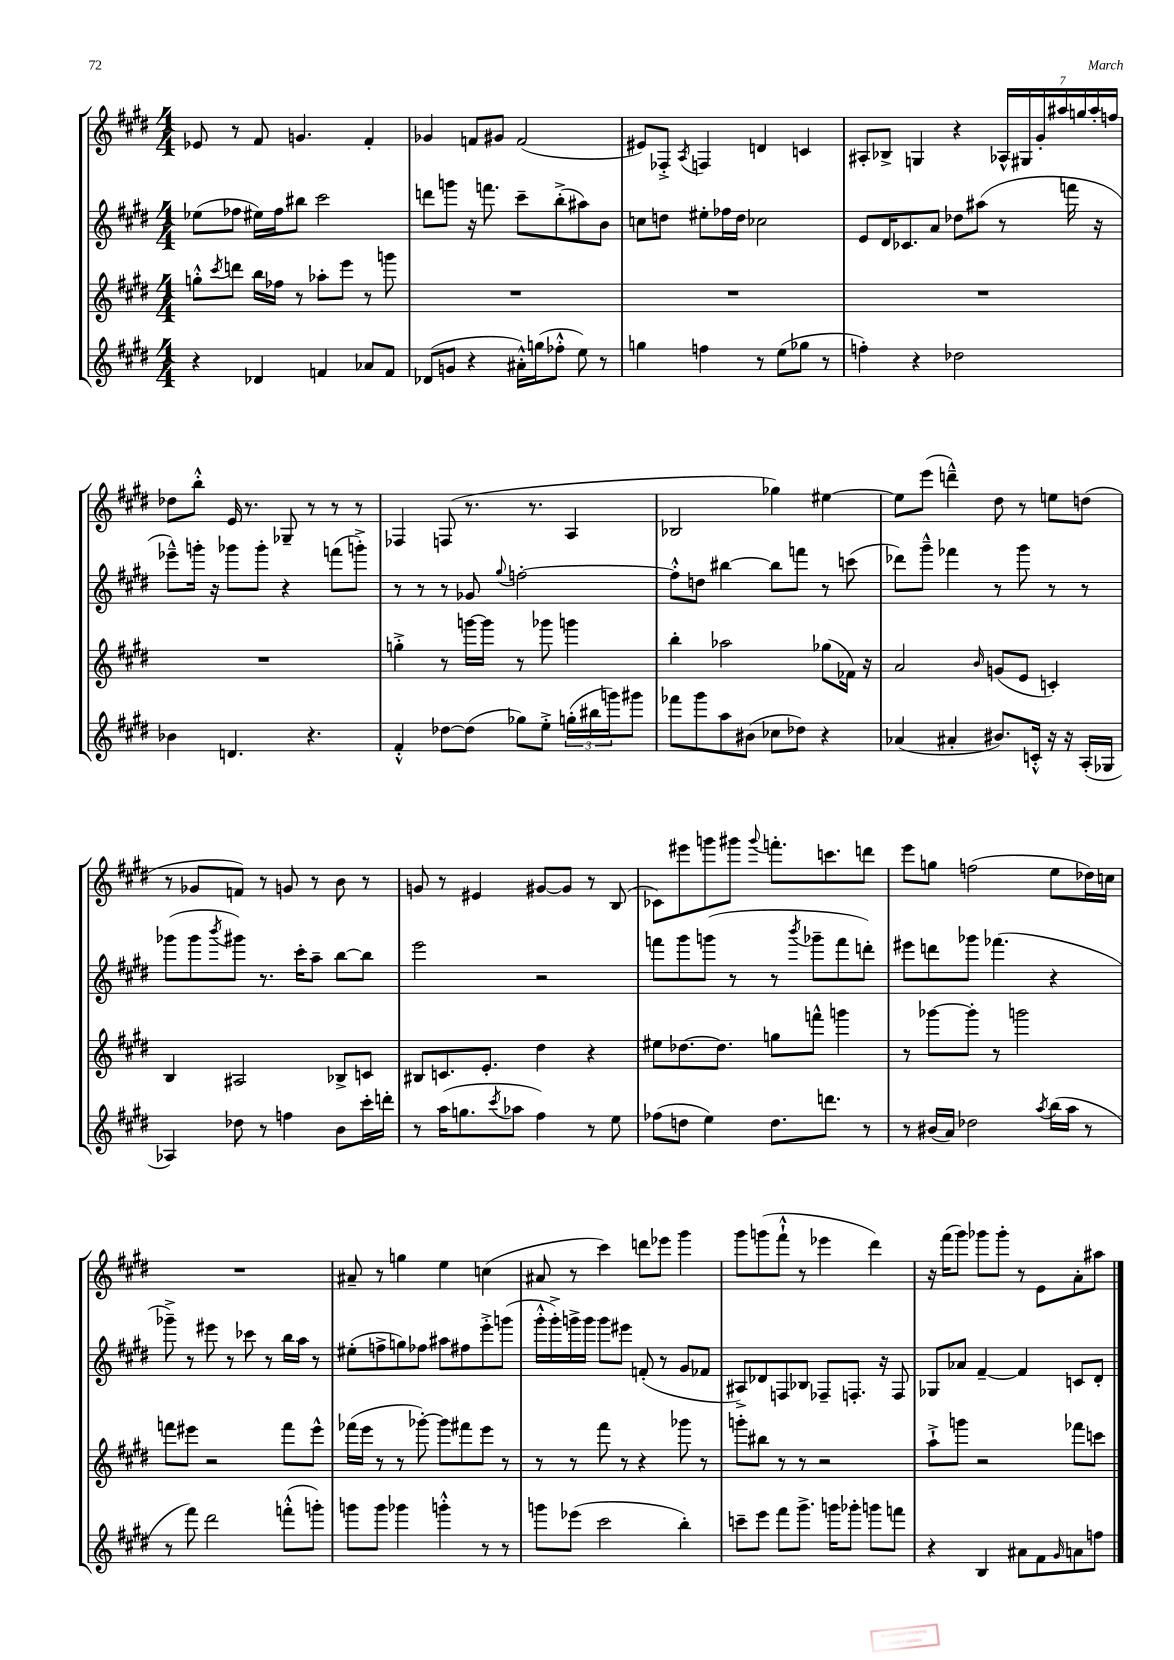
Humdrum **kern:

**kern	**kern	**kern	**kern
*part4	*part3	*part2	*part1
*staff4	*staff3	*staff2	*staff1
*clefG2	*clefG2	*clefG2	*clefG2
*k[f#c#g#d#]	*k[f#c#g#d#]	*k[f#c#g#d#]	*k[f#c#g#d#]
*M4/4	*M4/4	*M4/4	*M4/4
=140	=140	=140	=140
4r	8ggn'^^\L	(8ee-X\L	8e-X/
.	8qccc#/	.	.
.	8dddn\J	8ff-X\J	8r
4d-X/	16bb\LL	16ee#X\LL)	8f#/
.	16ff-X\JJ	16ff-\J	.
.	8r	8bb#X\J	4.gn/
4fn/	8aa-X'\L	2ccc#\	.
.	8eee\J	.	.
8a-X/L	8r	.	4f#'/
8f/J	8gggn\	.	.
=141	=141	=141	=141
(8d-X/L	1r	8dddn\L	4g-X/
8gn/J	.	8gggn\J	.
4r	.	16r	8fn/L
.	.	8.fffn\	.
.	.	.	8g#X/J
16a#X'^^\LL)	.	8ccc#~\L	(2f/
(16ggn\J	.	.	.
8ff-X'^^\J	.	(8bb'^\	.
8ee\)	.	8aa#X\)	.
8r	.	8b\J	.
=142	=142	=142	=142
4ggn\	1r	8ccn\L	8e#X/L)
.	.	8ddn\J	8F-X'^/J
.	.	.	8qA/
4ffn\	.	8ee#X'\L	4Fn/
.	.	16ff-X\L	.
.	.	16dd\JJ	.
8r	.	2cc-X\	4dn/
(8ee\L	.	.	.
8gg-X\J	.	.	4cn/
8r	.	.	.
=143	=143	=143	=143
4ffn'\)	1r	8e/L	8A#X'/L
.	.	16d#/K	8B-X^/J
.	.	8.c-X/	.
4r	.	.	4Gn/
.	.	8a/J	.
2dd-X\	.	8dd-X\L	4r
.	.	(8aa#X\J	.
.	.	8r	28A-X^^/LL
.	.	.	28G#X/
.	.	.	28g#'/
.	.	.	28aa#X/
.	.	16fffn\	.
.	.	.	28ggn/
.	.	.	28aa#'/
.	.	16r	.
.	.	.	28ffn/JJ
!!LO:LB:g=z
=144	=144	=144	=144
4b-X\	1r	8eee-X~^^\L)	8dd-X\L
.	.	16gggn'\Jk	8bb'^^\J
.	.	16r	.
4.dn/	.	8ggg-X\L	16e/
.	.	.	8.r
.	.	8ggg-'\J	.
.	.	4r	8G-X~/
4.r	.	.	8r
.	.	(8fffn\L	8r
.	.	8gggn'^\J)	8r
=145	=145	=145	=145
4f#'^^/	4ggn'^\	8r	4F-X/
.	.	8r	.
[8dd-X\L	8r	8r	(8Fn/
(8dd-\J]	[16gggn\LL	8g-X/	8.r
.	16ggg\JJ]	.	.
.	.	8qqgg#/	.
8gg-X\L)	8r	[2ffn'\	.
.	.	.	8.r
8ee'^\J	8ggg-X\	.	.
(24ggn'\LL	4gggn\	.	4A/
24bb#X\	.	.	.
24gggn\J)	.	.	.
8ggg#X\J	.	.	.
=146	=146	=146	=146
8fff-X\L	4bb'\	8ff'^^\L]	2B-X/
8ggg#\	.	8ddn\J	.
8aa\	2aa-X\	[4bb#X\	.
(8b#X\J	.	.	.
8cc-X\L	.	8bb#\L]	4gg-X\)
8dd-X\J)	.	8fffn\J	.
4r	(8gg-X\L	8r	[4ee#X\
.	16f-X\Jk)	(8cccn\	.
.	16r	.	.
=147	=147	=147	=147
(4a-X/	2a/	8ddd-X\L)	8ee#\L]
.	.	8ggg#~^^\J	(8eee\J
4a#X'/	.	4fff-X\	4dddn~^^\)
.	16qqb/	.	.
8.b#X/L)	(8gn/L	8r	8dd#\
.	8e/J	8ggg#\	8r
16cn'^^/Jk	.	.	.
16r	4cn'/)	8r	8een\L
16r	.	.	.
(16A'/LL	.	8r	(8ddn\J
16G-X/JJ	.	.	.
!!LO:LB:g=z
=148	=148	=148	=148
4A-X/)	4B/	(8ggg-X\L	8r
.	.	8ggg-\	8g-X/L
.	.	8qbbb/	.
8dd-X\	2A#X/	8ggg#X\J)	8fn/J)
8r	.	8.r	8r
4ffn\	.	.	8gn/
.	.	16ccc#'\KL	.
.	.	8aa~\J	8r
8b\L	8B-X^/L	[8bb\L	8b\
16ccc#'\L	8cn/J	8bb\J]	8r
16dddn'\JJ	.	.	.
=149	=149	=149	=149
8r	8B#X/L	2eee\	8gn/
(16aa\KL	8.cn/	.	8r
8.ggn\	.	.	.
.	.	.	4e#X/
.	8.e'/J	.	.
8qccc#/	.	.	.
8aa-X\J	.	.	.
4ff#\)	4dd#\	2r	[8g#X/L
.	.	.	8g#/J]
8r	4r	.	8r
8ee\	.	.	(8B/
=150	=150	=150	=150
(8ff-X\L	8ee#X\L	8fffn\L	8c-X\L)
8ddn\J	[8.dd-X\	8ggg#\	8eee#X\
4ee\)	.	(8gggn\J	8gggn\
.	8.dd-\J]	.	.
.	.	8r	8ggg#X\J
.	.	.	8qqggg#/
8.dd\L	8ggn\L	8r	8.fffn'\L
.	.	8qbbb/	.
.	8fffn^^\J	8ggg-X~\L	.
8.dddn\J	.	.	8.cccn\
.	4gggn\	8fff\	.
8r	.	8dddn'\J)	8dddn\J
=151	=151	=151	=151
8r	8r	8eee#X\L	8eee\L
(16b#X/LL	[8ggg-X\L	8dddn\	8ggn\J
16a/JJ)	.	.	.
2dd-X\	8ggg-'\J]	8ggg-X\J	(2ffn\
.	8r	(4.fff-X\	.
.	2gggn\	.	.
8qaa/	.	.	.
(16bb\LL	.	4r	8ee\L
16aa\JJ	.	.	.
8r	.	.	16dd-X\L)
.	.	.	16ccn\JJ
!!LO:LB:g=z
=152	=152	=152	=152
8r	8fffn\L	8ggg-X~^\)	1r
8fff#\)	8eee#X\J	8r	.
2ddd#\	2r	8eee#X\	.
.	.	8r	.
.	.	8ccc-X\	.
.	.	8r	.
(8fffn'^^\L	8fff\L	16bb\LL	.
.	.	16aa\JJ	.
8gggn'\J)	8eee#^^\J	8r	.
=153	=153	=153	=153
8gggn\L	(16fff-X\LL	(8ee#X'\L	8a#X~/
.	16eee\JJ	.	.
8ggg\J	8r	8ffn^\	8r
4ggg-X\	8r	8ggn\)	4ggn\
.	[8ggg-X'\)	8ff-X\J	.
4gggn'^^\	8ggg-\L]	8aa#X\L	4ee\
.	8fff#X\	8ff#X\	.
8r	8eee\J	8eee'^\	(4ccn\
8r	8r	(8gggn\J	.
=154	=154	=154	=154
8gggn\L	8r	16ggg#'^^\LL	8a#X/
.	.	16ggg#'^\)	.
(8eee-X\J	8r	16gggn^\	8r
.	.	16ggg\JJ	.
2ccc#\	8fff#\	8ggg\L	4ccc#\)
.	8r	8eee#X\J	.
.	4r	(8fn'/	8dddn\L
.	.	8r	8eee-X\J
4bb'\)	8ggg-X\	8g#/L	4ggg#\
.	8r	8f-X/J	.
=155	=155	=155	=155
8cccn~\L	8gggn'\L	8A#X^/L)	8ggg#\L
8eee\J	8bb#X\J	8d-X/	(8gggn\
8fff#\L	8r	8Fn/	8fff#`^^\J
8.ggg#^\J	8r	8B-X/J	8r
.	2r	8F-X~/L	4eee-X\
16gggn\KL	.	.	.
8ggg-X'\J	.	8.Fn'/J	.
8gggn\L	.	.	4ddd#\)
.	.	16r	.
8fffn\J	.	8F/	.
=156	=156	=156	=156
4r	8aa`^\L	8G-X/L	16r
.	.	.	(16fff#\KL
.	8gggn\J	8a-X/J	8ggg#\J)
4B/	2r	[4f#~/	8ggg-X\L
.	.	.	8ggg-'\J
8a#X\L	.	4f#/]	8r
8f#\	.	.	8e\L
16qqg#/	.	.	.
8an\	8fff-X\L	8cn/L	8a'\
8ffn\J	8cccn\J	8d#'/J	8aa#X\J
==	==	==	==
*-	*-	*-	*-
